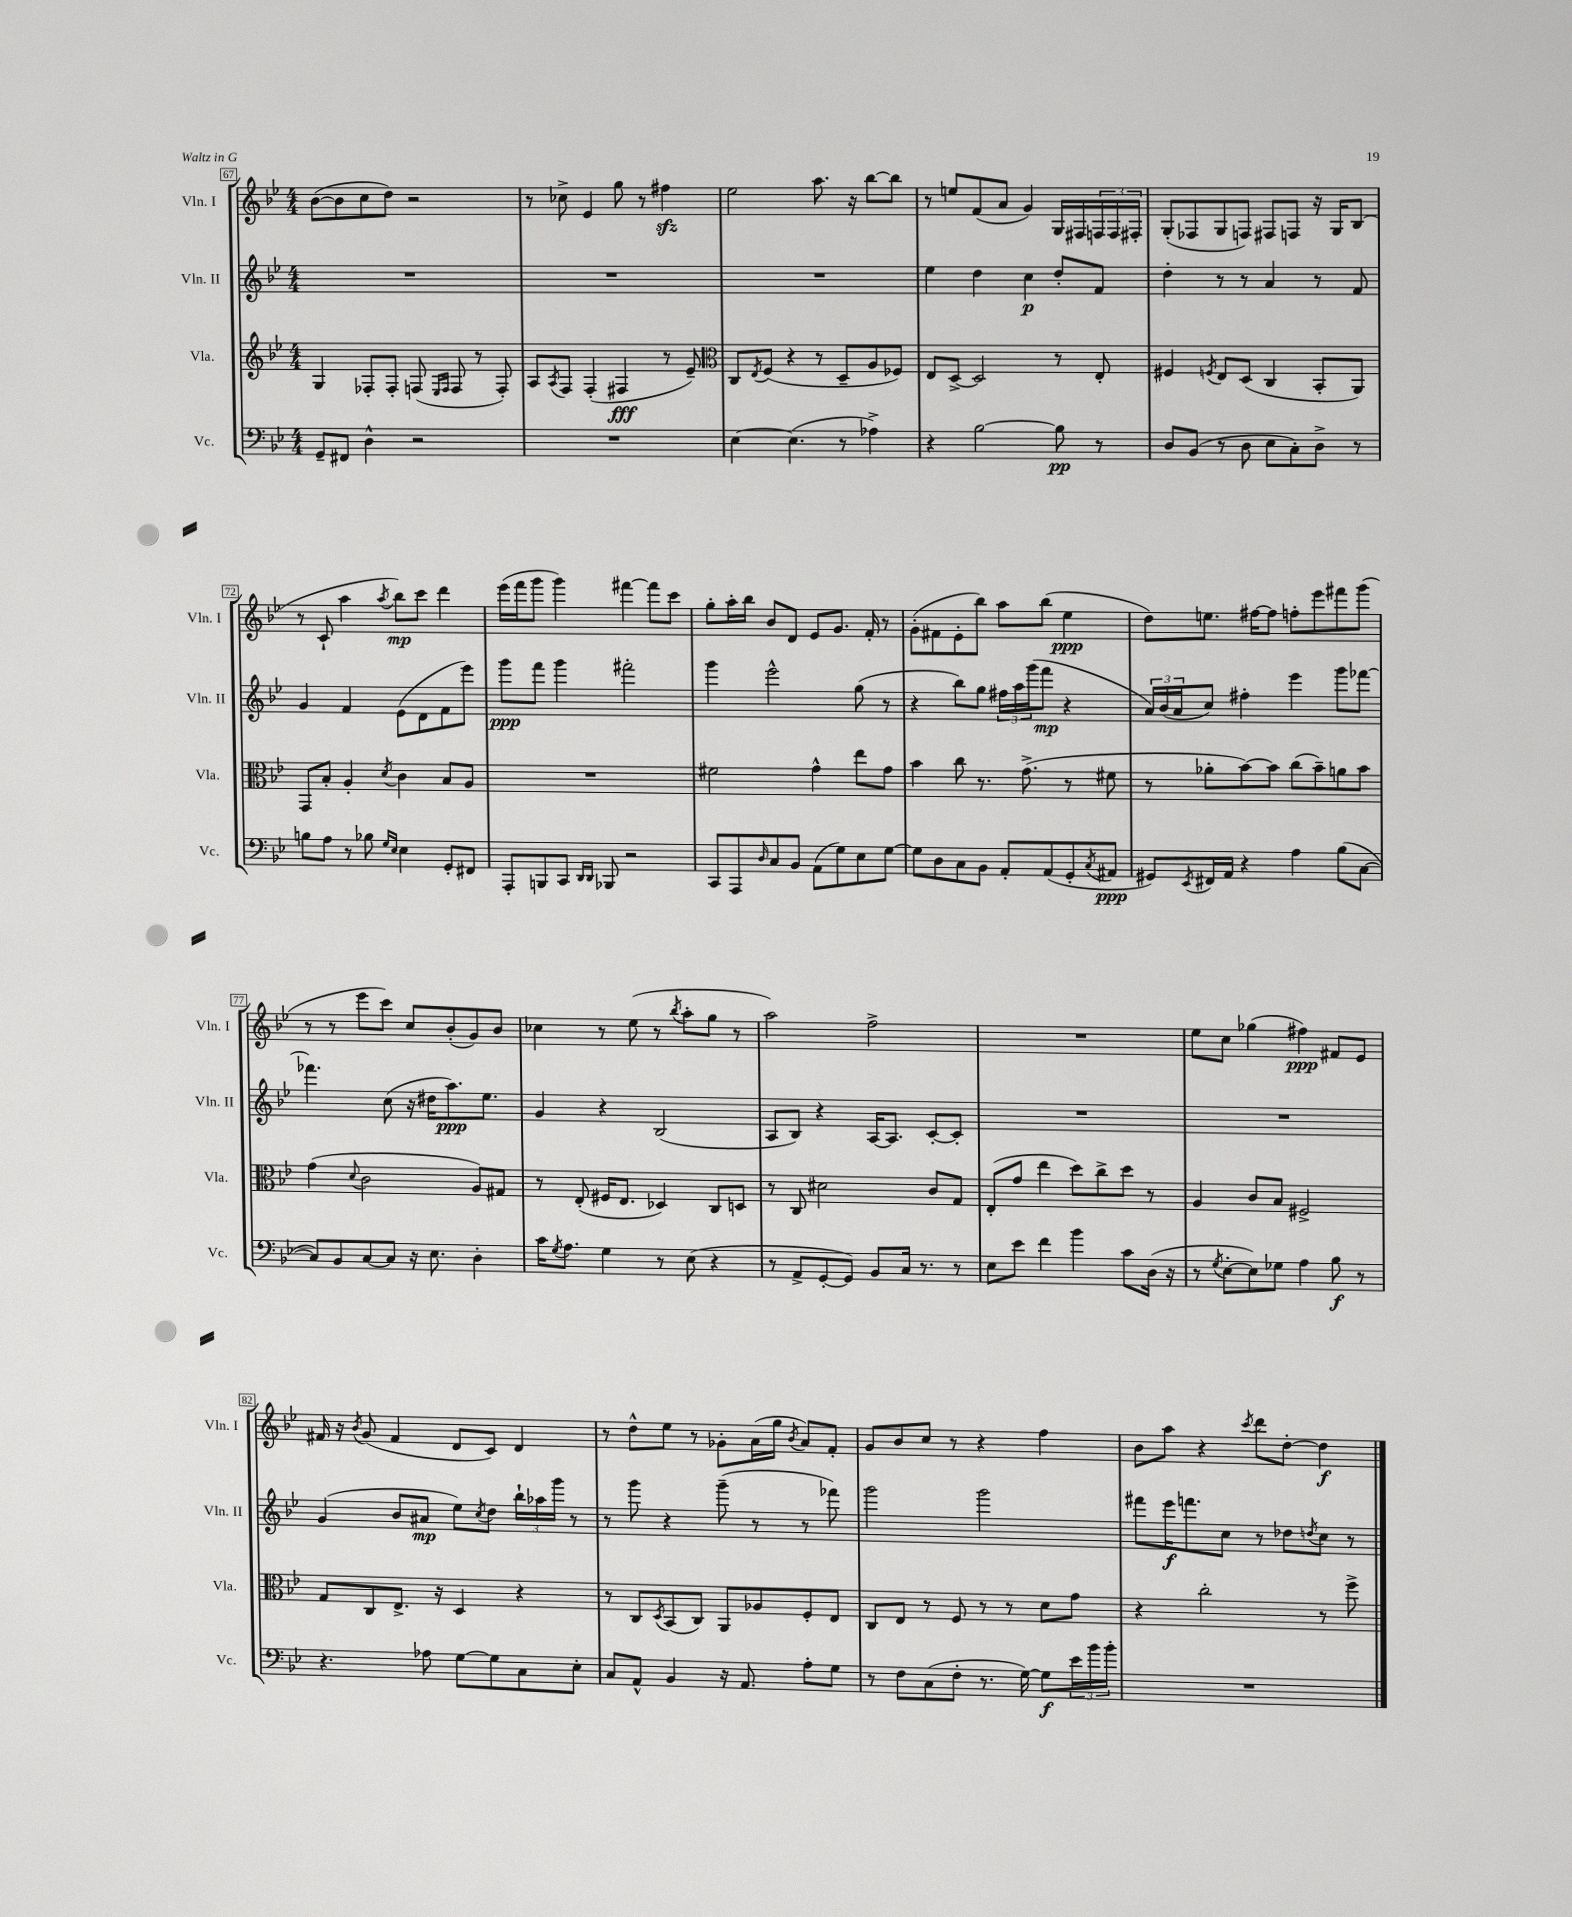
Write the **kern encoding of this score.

**kern	**kern	**kern	**kern
*staff4	*staff3	*staff2	*staff1
*clefF4	*clefG2	*clefG2	*clefG2
*k[b-e-]	*k[b-e-]	*k[b-e-]	*k[b-e-]
*M4/4	*M4/4	*M4/4	*M4/4
8GG~	4G	1r	([8b-
8FF#	.	.	8b-]
4D^^	8F-'	.	8cc
.	8F-'	.	8dd)
2r	(8F	.	2r
.	16qqE-	.	.
.	16qqF	.	.
.	8F	.	.
.	8r	.	.
.	8F')	.	.
=	=	=	=
1r	8A	1r	8r
.	8qA	.	.
.	8F	.	8cc-^
.	(4F'	.	4e-
.	4F#	.	8gg
.	.	.	8r
.	8r	.	4ff#
.	8e-~)	.	.
=	=	=	=
*	*clefC3	*	*
[4E-	8C	1r	2ee-
.	8qE-	.	.
.	(8F	.	.
(4.E-]	4r	.	.
.	8r	.	8.aa
8r	8D~	.	.
.	.	.	16r
4A-^)	8A	.	[8bb-
.	8F-)	.	8bb-]
=	=	=	=
4r	8E-	4ee-	8r
.	[8D^	.	8ee
[2B-	2D]	4dd	(8f
.	.	.	8a
.	.	4cc	4g)
8B-]	8r	8dd'	16G
.	.	.	16F#
8r	8E-'	8f	24F
.	.	.	24F
.	.	.	24F#'
=	=	=	=
8D	4F#	4dd'	(8G'
(8BB-	.	.	8F-
.	8qF	.	.
8r	8E-	8r	8G
8D	(8D	8r	8F)
8E-	4C	4a	8F#
8C')	.	.	8F
8D^	8BB-'	8r	16r
.	.	.	16G
8r	8AA)	8f	(8B-
=	=	=	=
8B	8GG	4g	8r
8A	8B-'	.	8c`
8r	4A'	4f	4aa
8B-	.	.	.
16qqG	.	.	.
16qqE-	8qd	.	8qaa
4E-	4c	(8e-	8bb-)
.	.	8d	8ccc
8GG'	8B-	8f	4ddd
8FF#	8A	8eee-)	.
=	=	=	=
8AAA'	1r	8ggg	(16eee-
.	.	.	16fff
8BBB	.	8fff	8ggg
8CC	.	4ggg	4ggg)
16qqDD	.	.	.
16qqDD	.	.	.
8BBB-	.	.	.
2r	.	2fff#'	[4fff#
.	.	.	8fff#]
.	.	.	8ccc
=	=	=	=
8CC	2f#	4ggg	8gg'
8AAA	.	.	16aa'
.	.	.	16bb-
16qqD	.	.	.
8C	.	2eee-^^	8b-
8BB-	.	.	8d
(8AA	4g^^	.	8e-
8G)	.	.	8.g
8E-	8ee-	(8gg	.
.	.	.	16f'
[8G	8g	8r	8r
=	=	=	=
8G]	4b-	4r	(8g'
8D	.	.	8f#
8C	8cc	8bb-)	8e-'
8BB-	8.r	8gg	8bb-)
8AA'	.	24ff#	8aa
.	.	24aa	.
.	(8.g^	.	.
.	.	(24ggg	.
(8AA	.	8fff	(8bb-
8GG'	8r	4r	4ee-
8qC	.	.	.
8AA#	8f#	.	.
=	=	=	=
8GG#)	8r	24a)	8dd)
.	.	(24b-	.
.	.	24a	.
8qEE-	.	.	.
16FF#	8a-'	8cc)	8.ee
16AA	.	.	.
4r	[8b-)	4ff#'	.
.	.	.	[16ff#
.	8b-]	.	8ff#]
4A	(8cc	4eee-	8ff'
.	8b-~)	.	8eee-
(8B-	8a	8ggg	8fff#
[8C	8b-	[8fff-	(8ggg
=	=	=	=
8C])	(4g	4.fff-]	8r
8BB-	.	.	8r
.	8qqd	.	.
[8C	2c	.	8eee-
8C]	.	(8cc	8ccc)
16r	.	16r	8cc
8.E-	.	16dd#	.
.	.	8.aa)	(8b-'
4D'	8A)	.	8g)
.	.	8.ee-	.
.	8G#	.	8b-
=	=	=	=
16c	8r	4g	4cc-
8qG	.	.	.
8.A	.	.	.
.	(8E-'	.	.
4G	16F#	4r	8r
.	8.E-	.	.
.	.	.	(8ee-
8r	4D-)	(2B-	8r
.	.	.	8qbb-
(8E-	.	.	8aa'
4r	8C	.	8gg
.	8D	.	8r
=	=	=	=
8r	8r	8A	2aa)
8AA^	8C	8B-)	.
[8GG'	2d#	4r	.
8GG])	.	.	.
8BB-	.	[16A	2ff^
.	.	8.A]	.
16C	.	.	.
8.r	.	.	.
.	8c	[8c'	.
8r	8G	8c']	.
=	=	=	=
8E-	(8E-'	1r	1r
8e-	8g	.	.
4f	4ee-	.	.
4b-	8dd)	.	.
.	8cc^	.	.
8c	8dd	.	.
(16D	8r	.	.
16r	.	.	.
=	=	=	=
8r	4A	1r	8ee-
8qG	.	.	.
[8E-'	.	.	8cc
8E-])	8c	.	(4gg-
8G-	8B-	.	.
4A	2F#^	.	4ff#)
8B-	.	.	8f#
8r	.	.	8e-
=	=	=	=
4.r	8G	(4g	16f#
.	.	.	16r
.	.	.	8qb-
.	8C	.	(8g
.	8.E-^	8b-	4f#
8A-	.	8a#	.
.	16r	.	.
[8G	4D	8ee-)	8d
.	.	8qcc	.
8G]	.	8dd	8c)
8C	4r	24bb-`	4d
.	.	24aa-	.
.	.	24ggg	.
8E-'	.	8r	.
=	=	=	=
8C	8r	8r	8r
8AA^^	8C	8ggg	8dd^^
.	8qD	.	.
4BB-	(8BB-	4r	8ee-
.	8C)	.	8r
16r	8AA	(8ggg~	8g-'
8.AA	.	.	.
.	8A-	8r	(16a
.	.	.	16gg
.	.	.	8qb-
8A'	8F'	8r	8a)
8G	8E-	8fff-)	8f'
=	=	=	=
8r	8C	2ggg	8g
8F	8E-	.	8b-
(8C	8r	.	8cc
8F'	8F	.	8r
8.r	8r	2ggg	4r
.	8r	.	.
[16G)	.	.	.
8G]	8d	.	4ff
24e-	8g	.	.
24b-	.	.	.
24b-'	.	.	.
=	=	=	=
1r	4r	8fff#	8b-
.	.	16eee-	8aa
.	.	8.fff	.
.	2cc'	.	4r
.	.	8cc	.
.	.	.	8qccc
.	.	8r	8ddd
.	.	8dd-	[8dd'
.	.	8qdd	.
.	8r	8cc	4dd]
.	8ff^	8r	.
==	==	==	==
*-	*-	*-	*-
